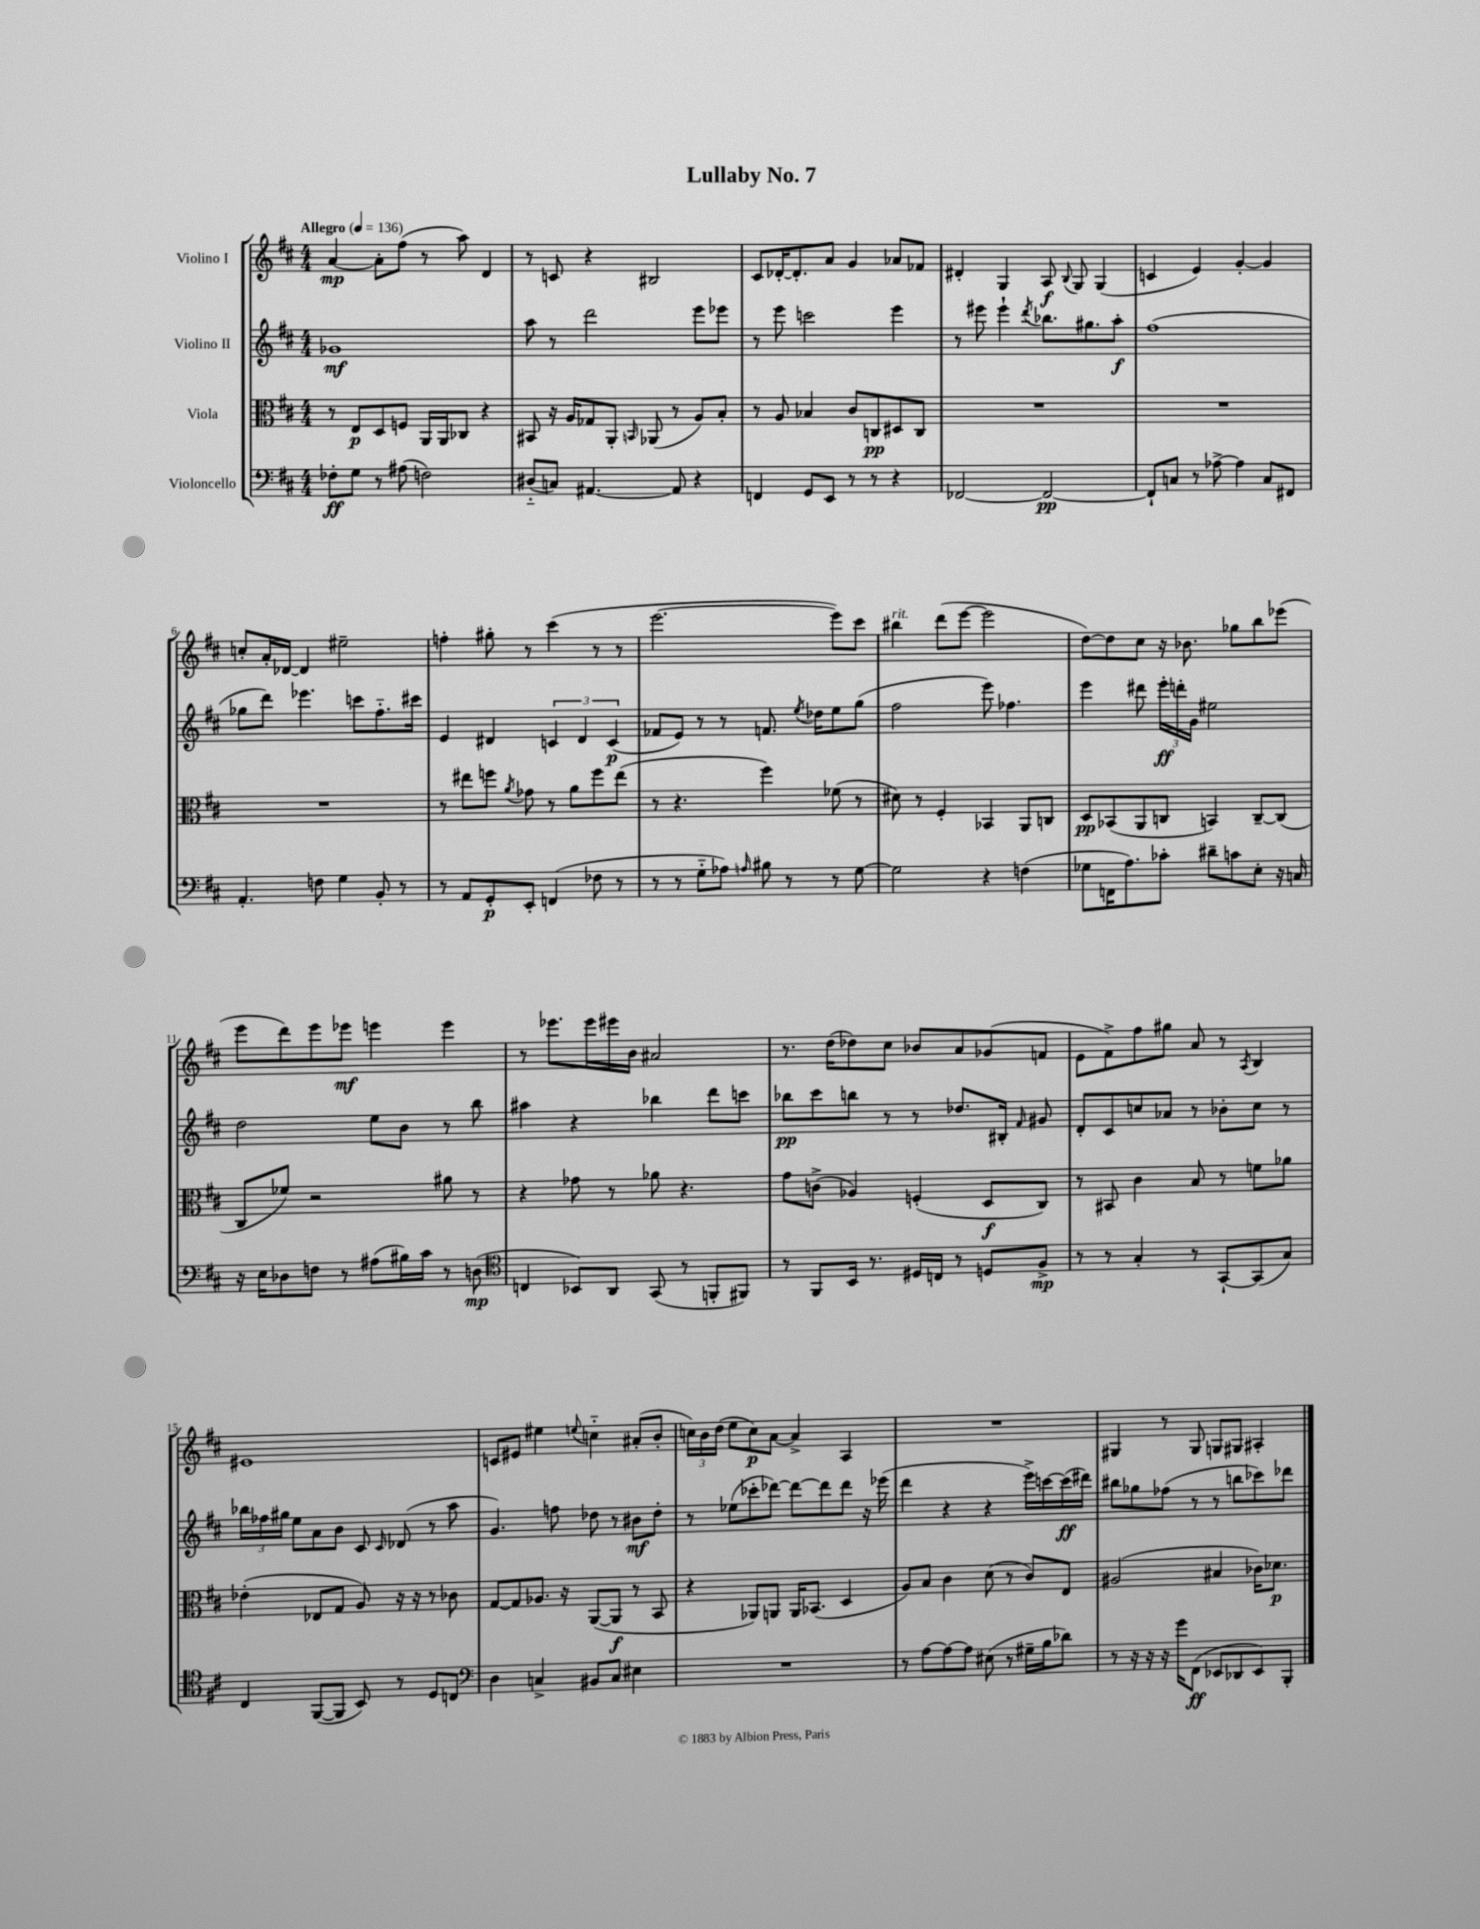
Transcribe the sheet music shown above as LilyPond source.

\header { title = "Lullaby No. 7" }
<<
\new StaffGroup <<
\new Staff = "s0" \with { instrumentName = "Violino I" } {
    \clef treble \key d \major \numericTimeSignature \time 4/4 \tempo "Allegro" 4 = 136
    \autoBeamOff a'4~\mp a'8[-. fis''8]( r8 a''8) d'4 |
    r8 c'8 r4 bis2 |
    cis'8[ des'16~-. des'8.-. a'8] g'4 aes'8[ fes'8] |
    dis'4-. g4 a8\f \appoggiatura { b8 } g8 g4( |
    c'4 e'4) g'4~-. g'4 |
    c''8[-. a'16-. des'16]~ des'4 eis''2-- |
    f''4-. gis''8-. r8 cis'''4( r8 r8 |
    e'''2.~ e'''8[) cis'''8] |
    bis''4^\markup { \italic "rit." } d'''8[( e'''8]~ e'''2 |
    d''8[~) d''8 cis''8] r16 bes'8. ges''8[ b''8 ees'''8]( |
    e'''8[ d'''8) e'''8 ees'''8]\mf e'''4 e'''4 |
    r8 ees'''8.[ ees'''16 eis'''16 b'16] ais'2 |
    r8. d''16[( des''8) cis''8] bes'8[ a'8 ges'8( f'8] |
    e'8[ fis'8->) fis''8 gis''8] a'8 r8 \acciaccatura { a8 } b4 |
    eis'1 |
    c'8[ eis'8] eis''4 \appoggiatura { e''8 } c''4-_ ais'8[-.( b'8]-. |
    \tuplet 3/2 { c''16[) b'16 d''16]( } e''8[ c''8\p) a'8]~ a'4-> a4 |
    R1 |
    gis4 r8 gis8 g8[ gis8] ais4-. \bar "|." |
}
\new Staff = "s1" \with { instrumentName = "Violino II" } {
    \clef treble \key d \major \numericTimeSignature \time 4/4
    \autoBeamOff ges'1\mf |
    a''8 r8 d'''2 e'''8[ ees'''8] |
    r8 e'''8 c'''2 e'''4 |
    r8 eis'''8 eis'''4-! \acciaccatura { d'''8 } bes''8.[ gis''8. a''8]-.\f |
    fis''1( |
    ges''8[ d'''8]) ees'''4. c'''8[ fis''8.-_ cis'''16] |
    e'4 dis'4 \tuplet 3/2 { c'4 dis'4 c'4\p( } |
    fes'8[ e'8]) r8 r8 f'8. \acciaccatura { e''8 } des''16[ e''8 g''8]( |
    fis''2 e'''8) fes''4. |
    e'''4 dis'''8 \tuplet 3/2 { e'''16[-.\ff d'''16-. g'16] } eis''2 |
    d''2 e''8[ b'8] r8 b''8 |
    ais''4 r4 bes''4 d'''8[ c'''8] |
    bes''8[\pp cis'''8 b''8] r8 r8 des''8.[ bis16]-. \grace { fis'16 } gis'8 |
    d'8[-. cis'8 c''8 aes'8] r8 bes'8[-. c''8] r8 |
    \tuplet 3/2 { bes''16[ fes''16 gis''16] } e''8[ a'8 b'8] cis'8 \grace { cis'16 } des'8( r8 a''8 |
    g'4.) f''8 des''8 r8 bis'8[\mf des''8]-. |
    r8 ees''8[( ces'''8-. des'''8]~) des'''8[~ des'''8 des'''8] r16 ees'''16( |
    d'''4 r4 r4 e'''16[->) c'''16~ c'''16\ff( dis'''16]) |
    bis''8[ ges''8 fes''8]( r8 r8 b''8[ ces'''8) des'''8] \bar "|." |
}
\new Staff = "s2" \with { instrumentName = "Viola" } {
    \clef alto \key d \major \numericTimeSignature \time 4/4
    \autoBeamOff r8 e8[\p d8 f8] a,16[ a,16 ces8] r4 |
    bis,8 r16 a16[ ges8 a,8]-. \grace { b,16 } aes,8( r8 a8[) b8]-. |
    r8 a8 bes4 cis'8[ c8\pp dis8 c8] |
    R1 |
    R1 |
    R1 |
    r8 eis''8[ f''8] \acciaccatura { a'8 } ges'8 r8 a'8[ f''8 eis''8]( |
    r8 r4. fis''4) fes'8( r8 |
    dis'8) r8 fis4-. bes,4 a,8[ c8] |
    d8[\pp bes,8( a,8 c8] b,4) c8[~-- c8]( |
    cis8[ fes'8]) r2 ais'8 r8 |
    r4 ges'8 r8 aes'8 r4. |
    g'8[ c'8]->( aes4) f4-.( d8[\f cis8]) |
    r8 bis,8 cis'4 b8 r8 f'8[ aes'8] |
    ees'4-.( ees8[ g8] a8) r16 r16 r8 ces'8 |
    g8[~ g8 aes8.] r16 a,8[~( a,8]\f r8 b,8 |
    r4 aes,8[) a,8] a,16[ bes,8.]( d4 |
    a8[) b8] cis'4 d'8( r8 cis'8[) e8] |
    ais2( bis4 ces'16[) des'8.]\p \bar "|." |
}
\new Staff = "s3" \with { instrumentName = "Violoncello" } {
    \clef bass \key d \major \numericTimeSignature \time 4/4
    \autoBeamOff fes8[-.\ff g8] r8 ais8( f2) |
    dis8[-_( c8]) ais,4.~ ais,8 r4 |
    f,4 g,8[ e,8] r8 r8 r4 |
    fes,2~ fes,2~\pp |
    fes,8[-! c8] r8 aes8~-> aes4 c8[ fis,8] |
    a,4.-. f8 g4 b,8-. r8 |
    r8 a,8[ g,8-.\p e,8]-. f,4( fes8 r8 |
    r8 r8 g8[-_ aes8]) \grace { a16 } bis8 r8 r8 g8~ |
    g2 r4 f4( |
    ges8[ f,16 a8.) ces'8]-. dis'8[-- c'8 e8]-. r16 c16 |
    r16 e16[ des8 f8] r8 ais8[( bis16) cis'16] r8 d8\mp( |
    \clef tenor c4 bes,8[) a,8] g,8( r8 f,8[-. fis,8]) |
    r8 fis,8[ b,16] r8. dis16[ c16] r8 d8[ fis8]->\mp |
    r8 r8 g4-. r8 g,8[~-! g,8( g8]) |
    cis4 fis,8[~( fis,8] b,8) r8 d8[ c8] |
    \clef bass d4 c4-> bis,8[ c8] eis4 |
    R1 |
    r8 a8[~ a8~ a8] eis8( r8 gis16[-- b16 des'8]) |
    r8 r16 r16 r16 g'16[ fis,8]\ff( ees,8[ des,8 ees,8) b,,8]-. \bar "|." |
}
>>
>>
